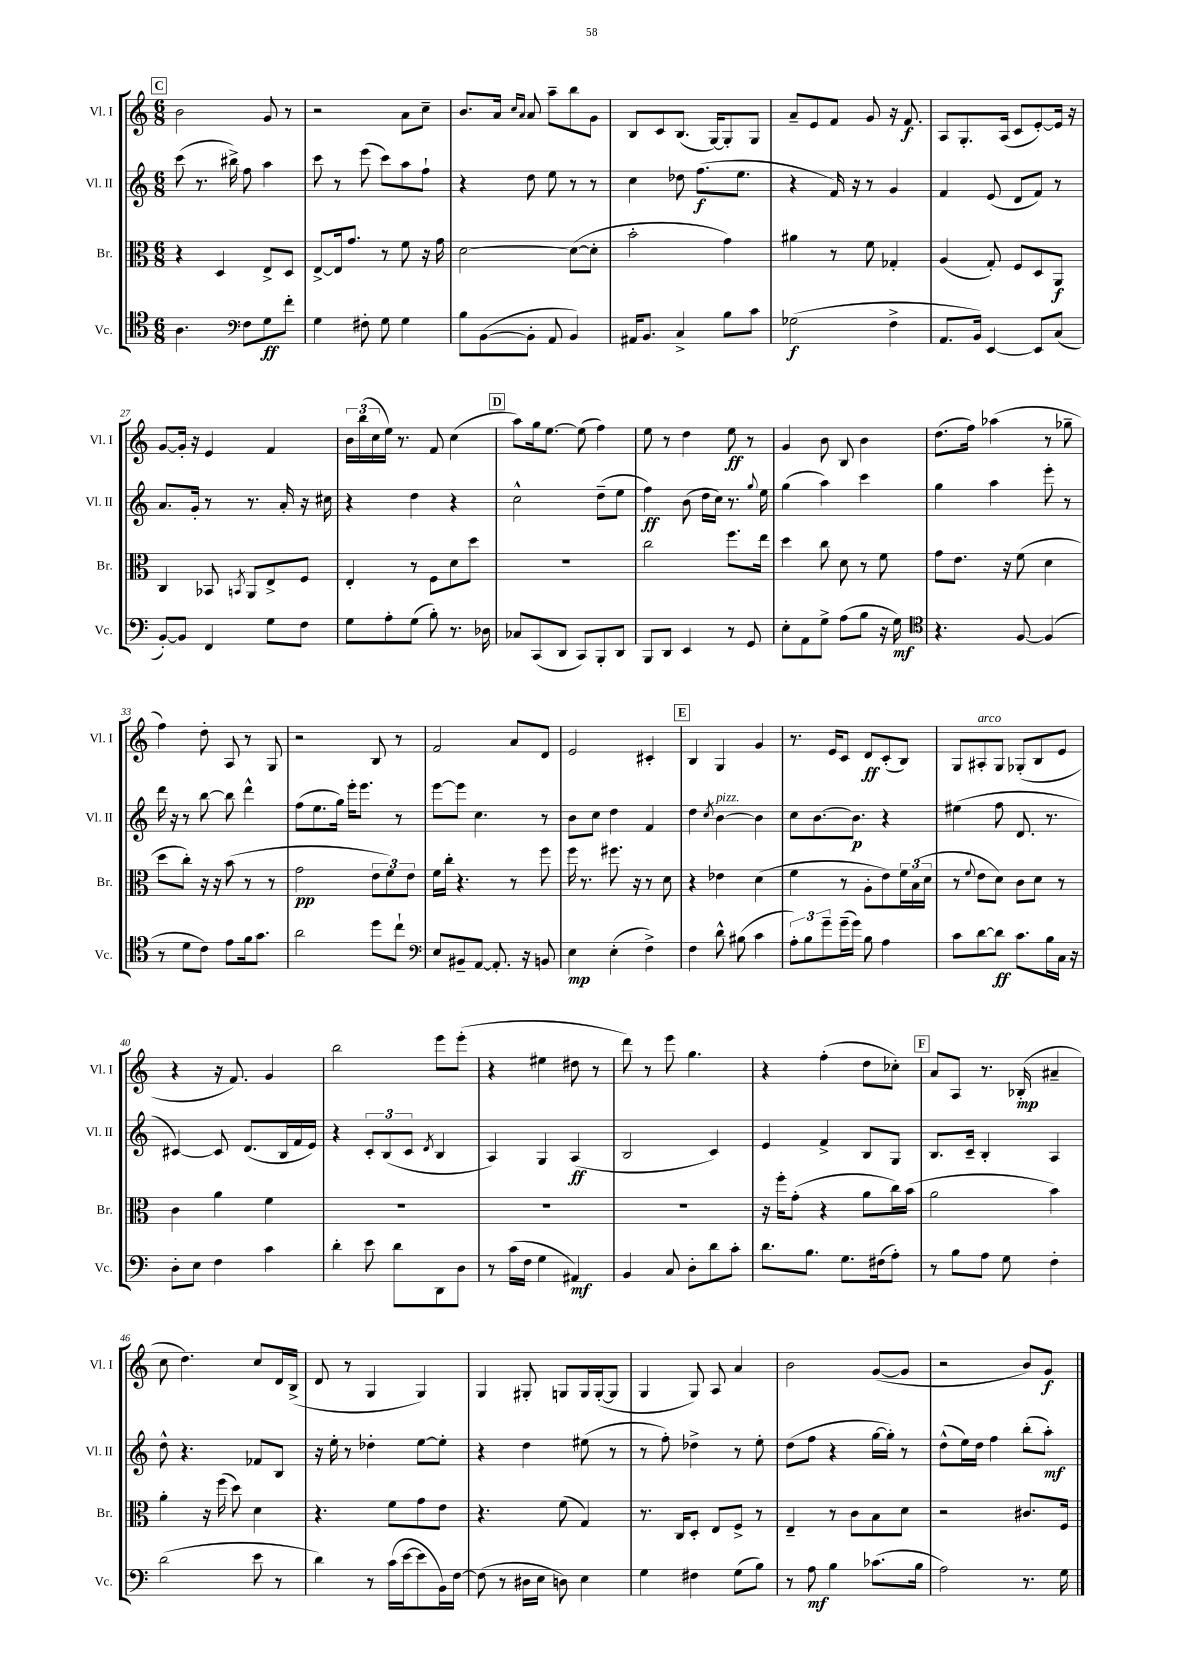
<<
\new StaffGroup <<
\new Staff = "s0" \with { instrumentName = "Vl. I" shortInstrumentName = "Vl. I" } {
    \clef treble \key c \major \numericTimeSignature \time 6/8
    \mark \markup { \box "C" } b'2 g'8 r8 |
    r2 a'8 c''8-- |
    b'8. a'16 \grace { c''16 a'16 } a'8 a''8-- b''8 g'8 |
    b8 c'8 b8.( g16~) g8-. g8 |
    a'8-- e'8 f'8 g'8 r16 f'8.\f |
    a8 g8.-. a16( c'8 e'8~-.) e'16 r16 |
    g'8~ g'16-. r16 e'4 f'4 |
    \tuplet 3/2 { b'16 b''16( c''16 } e''16) r8. f'8 c''4( |
    \mark \markup { \box "D" } a''8) g''16 e''8.~ e''8( f''4) |
    e''8 r8 d''4 e''8\ff r8 |
    g'4 b'8 b8 b'4 |
    d''8.( f''16) aes''4( r8 ges''8-- |
    f''4) d''8-. a8 r8 g8 |
    r2 b8 r8 |
    f'2 a'8 d'8 |
    e'2 cis'4-. |
    \mark \markup { \box "E" } b4 g4 g'4 |
    r8. e'16 c'8 d'8\ff c'8-.( b8) |
    g8 ais8-.^\markup { \italic "arco" } g8 ges8-.( b8 e'8 |
    r4 r16 f'8.) g'4 |
    b''2 e'''8 e'''8-.( |
    r4 eis''4 dis''8 r8 |
    d'''8) r8 e'''8 g''4. |
    r4 f''4-.( d''8 ces''8-.) |
    \mark \markup { \box "F" } a'8 a8 r8. bes16-.\mp( ais'4-- |
    c''8 d''4.) c''8 d'16 b16->( |
    d'8 r8 g4 g4) |
    g4 gis8-. g8 g16 g16~-.( g8 |
    g4 g8) a8 a'4 |
    b'2 g'8~( g'8 |
    r2 b'8) g'8\f \bar "|." |
}
\new Staff = "s1" \with { instrumentName = "Vl. II" shortInstrumentName = "Vl. II" } {
    \clef treble \key c \major \numericTimeSignature \time 6/8
    \mark \markup { \box "C" } c'''8( r8. bis''16->) f''8 a''4 |
    c'''8 r8 e'''8( c'''8) a''8 f''8-! |
    r4 d''8 e''8 r8 r8 |
    c''4 des''8 f''8.\f( e''8. |
    r4 f'16) r16 r8 g'4 |
    f'4 e'8( d'8 f'8) r8 |
    a'8. g'16-. r8 r8. a'16-. r16 cis''16 |
    r4 d''4 r4 |
    \mark \markup { \box "D" } c''2-^ d''8--( e''8 |
    f''4\ff) b'8( d''16 c''16) r8. \appoggiatura { g''8 } e''16 |
    g''4( a''4) c'''4 |
    g''4 a''4 e'''8-. r8 |
    d'''16 r16 r8 b''8~ b''8 d'''4-^ |
    f''8( e''8. g''16) e'''16-. e'''8. r8 |
    e'''8~ e'''8 c''4. r8 |
    b'8 c''8 d''4 f'4 |
    \mark \markup { \box "E" } d''4 \acciaccatura { c''8 } b'4~^\markup { \italic "pizz." } b'4 |
    c''8 b'8.~ b'8.\p r4 |
    eis''4( f''8 d'8. r8. |
    cis'4~) cis'8 d'8.( b16 f'16 e'16) |
    r4 \tuplet 3/2 { c'8-. b8( c'8 } \acciaccatura { d'8 } b4 |
    a4) g4 a4\ff( |
    b2 c'4) |
    e'4 f'4-> b8 g8 |
    \mark \markup { \box "F" } b8. c'16-- b4-. a4 |
    d''8-^ r4. fes'8 b8 |
    r16 e''16-. r8 des''4-. e''8~ e''8-. |
    r4 d''4 eis''8( r8 |
    r8 f''8-.) des''4-> r8 e''8-. |
    d''8( f''8 r4 g''16~ g''16-.) r8 |
    d''8-^( e''16) d''16 f''4 b''8-.( a''8-.\mf) \bar "|." |
}
\new Staff = "s2" \with { instrumentName = "Br." shortInstrumentName = "Br." } {
    \clef alto \key c \major \numericTimeSignature \time 6/8
    \mark \markup { \box "C" } r4 d4 e8-> d8 |
    e8~-> e16 g'8. r8 f'8 r16 g'16 |
    d'2~ d'8~( d'8-. |
    b'2-. g'4) |
    ais'4 r8 f'8 ges4-. |
    a4( g8-.) f8 d8 a,8\f |
    c4 bes,8 \acciaccatura { b,8 } a,8 e8-> f8 |
    e4-. r8 f8 d'8 d''8 |
    \mark \markup { \box "D" } R2. |
    c''2 f''8. e''16 |
    d''4 c''8 d'8 r8 f'8 |
    g'8 e'8. r16 f'8( d'4 |
    d''8 c''8-.) r16 r16 b'8( r8 r8 |
    g'2\pp \tuplet 3/2 { e'8 f'8) e'8 } |
    f'16 c''16-. r4. r8 f''8 |
    f''16 r8. fis''8. r16 r8 d'8 |
    \mark \markup { \box "E" } r4 ees'4 d'4( |
    f'4 r8 a8-. e'8) \tuplet 3/2 { f'16 b16( d'16 } |
    r8 \appoggiatura { f'8 } e'8 d'8) c'8 d'8 r8 |
    c'4 a'4 f'4 |
    R2. |
    R2. |
    R2. |
    r16 f''16-. g'8-.( r4 a'8 c''16) b'16( |
    \mark \markup { \box "F" } a'2 b'4) |
    a'4-. r16 f''16( d''8) d'4 |
    r4. f'8 g'8 e'8 |
    r4. f'8( g4) |
    r8. c16 d8-. e8 f8-> r8 |
    e4-- r8 c'8 b8 d'8 |
    r2 cis'8. f16 \bar "|." |
}
\new Staff = "s3" \with { instrumentName = "Vc." shortInstrumentName = "Vc." } {
    \clef tenor \key c \major \numericTimeSignature \time 6/8
    \mark \markup { \box "C" } a4. \clef bass f8 g8\ff f'8-. |
    g4 fis8-. g8 g4 |
    b8 b,8~( b,8-. a,8 b,4) |
    ais,16 b,8. c4-> b8 c'8 |
    ges2\f( f4-> |
    a,8. b,16) e,4~ e,8 c8( |
    b,8~-.) b,8 f,4 g8 f8 |
    g8 a8-. g8( b8-.) r8. des16 |
    \mark \markup { \box "D" } ces8 c,8( d,8 c,8) b,,8-. d,8 |
    b,,8 d,8 e,4 r8 g,8 |
    e8-. a,8 g8-> a8( b8 r16 g16\mf) |
    \clef tenor r4. f8~ f4( |
    r8 d'8 c'8) e'8 f'16 g'8. |
    a'2 d''8 c''8-! |
    \clef bass e8 bis,8-- a,8~ a,8.-. r16 b,8 |
    e4\mp e4-.( f4->) |
    \mark \markup { \box "E" } f4 d'8-^ bis8( c'4 |
    \tuplet 3/2 { a8-.) b8 g'8-- } g'16--( g'16) b8 a4 |
    c'8 d'8~ d'8\ff c'8. b16 c16 r16 |
    d8-. e8 f4 c'4 |
    d'4-. e'8 d'8 d,8 d8 |
    r8 c'16( f16 g4 ais,4\mf) |
    b,4 c8 d8-. d'8 c'8-. |
    d'8. b8. g8. fis16( a8-.) |
    \mark \markup { \box "F" } r8 b8 a8 g8 f4-. |
    d'2( e'8 r8 |
    d'4) r8 c'16( e'16~ e'8 b,16) f16~ |
    f8( r8 dis16 e16 d8) e4 |
    g4 fis4 g8( b8) |
    r8 a8\mf b4 ces'8.( b16 |
    a2) r8. g16 \bar "|." |
}
>>
>>
\layout { \context { \Score currentBarNumber = #21 } }
